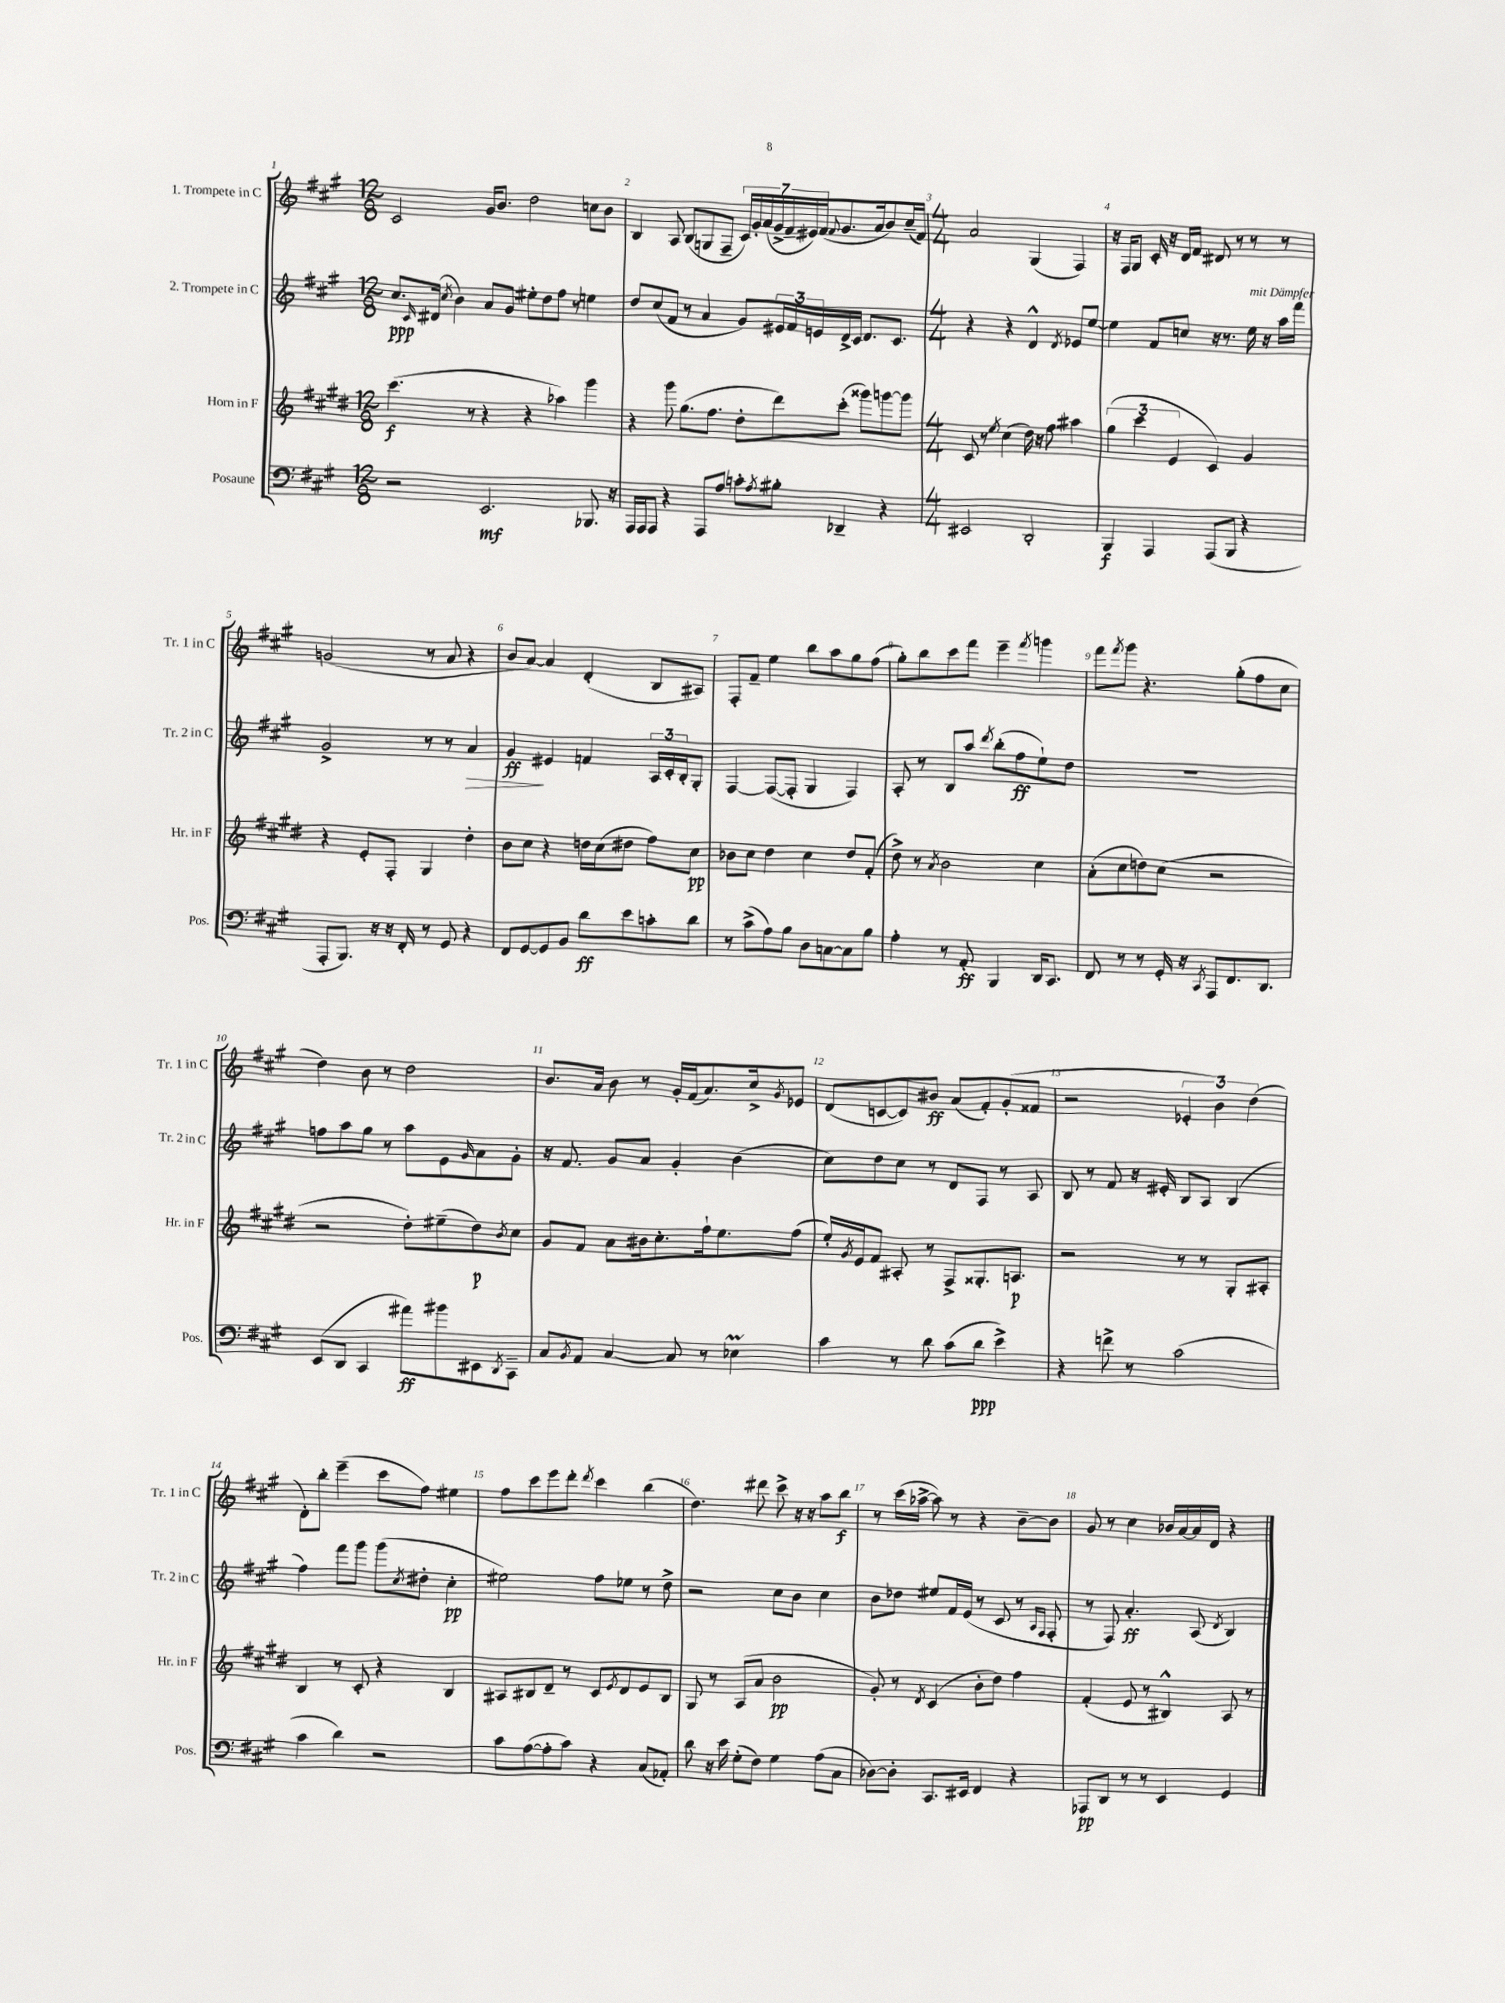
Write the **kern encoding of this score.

**kern	**kern	**kern	**kern
*staff4	*staff3	*staff2	*staff1
*clefF4	*clefG2	*clefG2	*clefG2
*k[f#c#g#]	*k[f#c#g#d#]	*k[f#c#g#]	*k[f#c#g#]
*M12/8	*M12/8	*M12/8	*M12/8
2r	(4.ccc#\	8.cc#/L	2c#/
.	.	16qqc#/	.
.	.	(16d#/Jk	.
.	.	8qcc#/	.
.	.	4b\)	.
.	8r	.	.
2.EE/	4r	8a/L	16g#/LK
.	.	.	8.b/J
.	.	8g#/J	.
.	4r	8ee#'\L	2dd\
.	.	8dd\	.
.	4aa-\)	8ff#\J	.
.	.	8r	.
8.BBB-/	4ggg#\	4ee\	8cc\L
.	.	.	8b\J
16r	.	.	.
=	=	=	=
16AAA/LL	4r	8dd/L	4B/
16AAA/J	.	.	.
8AAA/J	.	(8cc#/	.
4r	8ggg#\	8f#/J	8A/
.	(8.gg#\L	8r	(8B/L
8AAA/L	.	4a/	8G/
.	8.ff#\J	.	.
8A/J	.	.	8F#~/J
8c'\L	8dd#'\L	8g#/L)	28c#/LL)
.	.	.	28g#'/
.	.	.	(28a/
.	.	.	28g#^/
8qA/	.	.	.
8B#'\J	8ddd#\)	24e#/L	.
.	.	.	28f#~/
.	.	24f#/	.
.	.	.	28e#/)
.	.	24e/	.
.	.	.	(28f#/J
.	.	.	8qqf#/
4DD-~/	(8ccc#'\J	16d^/	8.g#/
.	.	16c#/JJ	.
.	8ggg##\L)	8.d/L	.
.	.	.	16a/k
4r	[8ggg\	.	8b/)
.	.	8.c#/J	.
.	8ggg\]J	.	(16cc#~/L
.	.	.	16f#/JJ)
=	=	=	=
*M4/4	*M4/4	*M4/4	*M4/4
2EE#/	8c#/	4r	2a/
.	8r	.	.
.	8qee/	.	.
.	(4cc#\	4r	.
2DD'/	16dd#\)	4d^^/	(4G#/
.	16r	.	.
.	8ff#\	.	.
.	.	8qd/	.
.	4aa#\	8e-/L	4F#/)
.	.	[8ee/J	.
=	=	=	=
4BBB/	(6gg#\	4ee\]	16r
.	.	.	16F#/LK
.	.	.	8G#/J
.	6ccc#\	.	.
4AAA/	.	8f#/L	16c#'/
.	.	.	16r
.	6e/	.	.
.	.	8cc/J	16d/LL
.	.	.	16f#/JJ
(8AAA/L	4c#/)	16r	8d#/
.	.	8.r	.
8BBB/J	.	.	8r
4r	4g#/	16ee\	8r
.	.	16r	.
.	.	16aa\LL	8r
.	.	16fff#\JJ	.
=	=	=	=
8AAA'/L	4r	2g#^/	(2g/
8.BBB/J)	.	.	.
.	8e'/L	.	.
16r	.	.	.
16r	8F#'/J	.	.
16FF#'/	.	.	.
8r	4G#/	8r	8r
8GG#/	.	8r	8a/
4r	4dd#'\	4a/	4r
=	=	=	=
8FF#/L	8b\L	4g#/	8b/L
[8GG#/	8cc#\J	.	[8a/J)
8GG#/]	4r	4e#/	4a/]
8BB/J	.	.	.
8d\L	16dd\LL	4f/	(4d'/
.	(16cc#\J	.	.
8e\	8dd#\J	.	.
8c'\	8ff#\L)	24A/LL	8B/L
.	.	24c#'/	.
.	.	24B'/J	.
8d\J	8cc#\J	8G#'/J	8A#/J)
=	=	=	=
8r	8b-\L	[4F#/	8F#'/L
(8c#^\L	8cc#\J	.	8f#~/J
8A\)	4dd#\	(8F#/_L	4ee\
8B\J	.	8F#'/]J	.
8D\L	4cc#\	4G#/	8bb\L
[8C\	.	.	8aa\
8C\]	8dd#/L	4F#/)	8gg#\
8B\J	(8f#'/J	.	(8ff#\J
=	=	=	=
4A'\	8dd#^\)	8A'/	8gg#'\L)
.	8r	8r	8bb\
.	8qa/	.	.
8r	2b\	8B/L	8ccc#\
8AA'/	.	8aa/J	8fff#\J
.	.	8qddd/	.
4BBB/	.	(8bb'\L	4eee~\
.	.	8ff#\	.
.	.	.	8qfff#/
16DD/LK	4cc#\	8ee`\)	4ggg\
8.CC#/J	.	.	.
.	.	8dd\J	.
=	=	=	=
8FF#/	(8a'\L	1r	8fff#\L
.	.	.	8qfff#/
8r	8cc#\	.	8ggg#\J
8r	8dd\)	.	4.r
16GG#'/	(8cc#\J	.	.
16r	.	.	.
8qCC#/	.	.	.
8AAA/L	2r	.	.
8.FF#/	.	.	(8gg#'\L
.	.	.	8ff#\
8.DD/J	.	.	.
.	.	.	8cc#\J
=	=	=	=
(8EE/L	2r	8ff\L	4dd\)
8DD/J	.	8aa\	.
4CC#/	.	8gg#\J	8b\
.	.	8r	8r
8a#\L)	8dd#'\L)	8aa\L	2dd\
8b#\	(8ee#~\	8e\	.
.	.	16qqg#/	.
8EE#\	8dd#\)	8a\	.
8qDD/	8qb/	.	.
8CC#~\J	8cc#\J	8g#'\J	.
=	=	=	=
8C#/L	8g#/L	16r	8.b/L
.	.	8.f#/	.
8qBB/	.	.	.
8AA/J	8f#/J	.	.
.	.	.	16a/Jk
[4C#/	8a\L	8g#/L	8b\
.	16b#\k	8a/J	8r
.	8.cc#'\	.	.
8C#/]	.	4g#'/	16g#'/LL
.	.	.	(16f#/J
8r	16ff#`\k	.	8.a/)
.	8.ee\	.	.
4E-\	.	(4b\	.
.	.	.	16cc#^/k
.	.	.	8qg#/
.	(8ff#\J	.	8e-/J
=	=	=	=
4c#\	16ee'/LL)	8cc#\L)	(8d/L
.	8qg#/	.	.
.	16e/J	.	.
.	8f#/J	8dd\	[8c/
8r	8A#'/	8cc#\J	8c/])
8d\	8r	8r	8b#/J
(8c#\L	8F#^/L	8d/L	(8a/L
8d\J	8.G##'/	8F#/J	8f#'/)
4e^\)	.	8r	(8g#'/
.	8.A/J	.	.
.	.	8A/	8f##/J
=	=	=	=
4r	2r	8B/	2r
.	.	8r	.
8f^\	.	8f#/	.
8r	.	16r	.
.	.	16e#'/	.
(2c#\	8r	8B/L	6e-'/
.	8r	8A/J	.
.	.	.	6b\)
.	8G#'/L	(4B/	.
.	.	.	(6dd\
.	8A#'/J	.	.
=	=	=	=
4c#\	4B/	4ff#\)	8d'\L)
.	.	.	8bb'\J
4d\)	8r	8fff#\L	(4eee~\
.	8c#'/	8ggg#\J	.
2r	4r	(8ggg#\L	8ccc#\L
.	.	8qcc#/	.
.	.	8dd#'\J	8ff#\J)
.	4B/	4cc#'\	4ee#\
=	=	=	=
8c#\L	8A#/L	2ee#\)	8ff#\L
([8A\	8B#/	.	8ccc#\
8A'\]	8d#~/J	.	8eee\
8c#\J)	8r	.	8ddd'\J
.	.	.	8qddd/
4r	8c#/L	8ff#\L	4ccc#\
.	8qe/	.	.
.	8d#/	8ee-\J	.
(8C#/L	8e/	8r	(4bb\
8AA-'/J)	8B#/J	8dd^\	.
=	=	=	=
8d\	8G#/	2r	4.dd\)
16r	8r	.	.
16e\	.	.	.
(8G#'\L	(8A/L	.	.
8F#\J)	8a/J	.	8ddd#\
4G#\	2b\	8cc#\L	8ccc#^\
.	.	8b\J	16r
.	.	.	16r
(8A\L	.	4cc#\	8aa\L
8C#\J	.	.	8bb\J
=	=	=	=
[8D-\L)	8g#'/)	8b\L	8r
8D-'\]J	8r	8dd-\J	(16ccc#\LL
.	.	.	[16aa-^\JJ
.	8qd#/	.	.
8.CC#/L	(4c#/	8ee#/L	8aa-\])
.	.	16f#/L	8r
16EE#/Jk	.	(16e/JJ	.
4FF#/	8b'\L	8r	4r
.	8dd#\J)	8c#/	.
4r	4ff#\	8r	[8b~\L
.	.	16qqA/LL	.
.	.	16qqF#/JJ	.
.	.	8F#'/	8b\]J
=	=	=	=
8AAA-/L	(4f#'/	8r	8g#/
8DD/J	.	8F#/)	8r
8r	8e/	4.a'/	4cc#\
8r	8r	.	.
4EE/	4B#^^/)	.	16b-/LL
.	.	.	[16a/
.	.	(8A/	16a/]
.	.	.	16d/JJ
.	.	8qd/	.
4GG#/	8A/	4B/)	4r
.	8r	.	.
==	==	==	==
*-	*-	*-	*-
